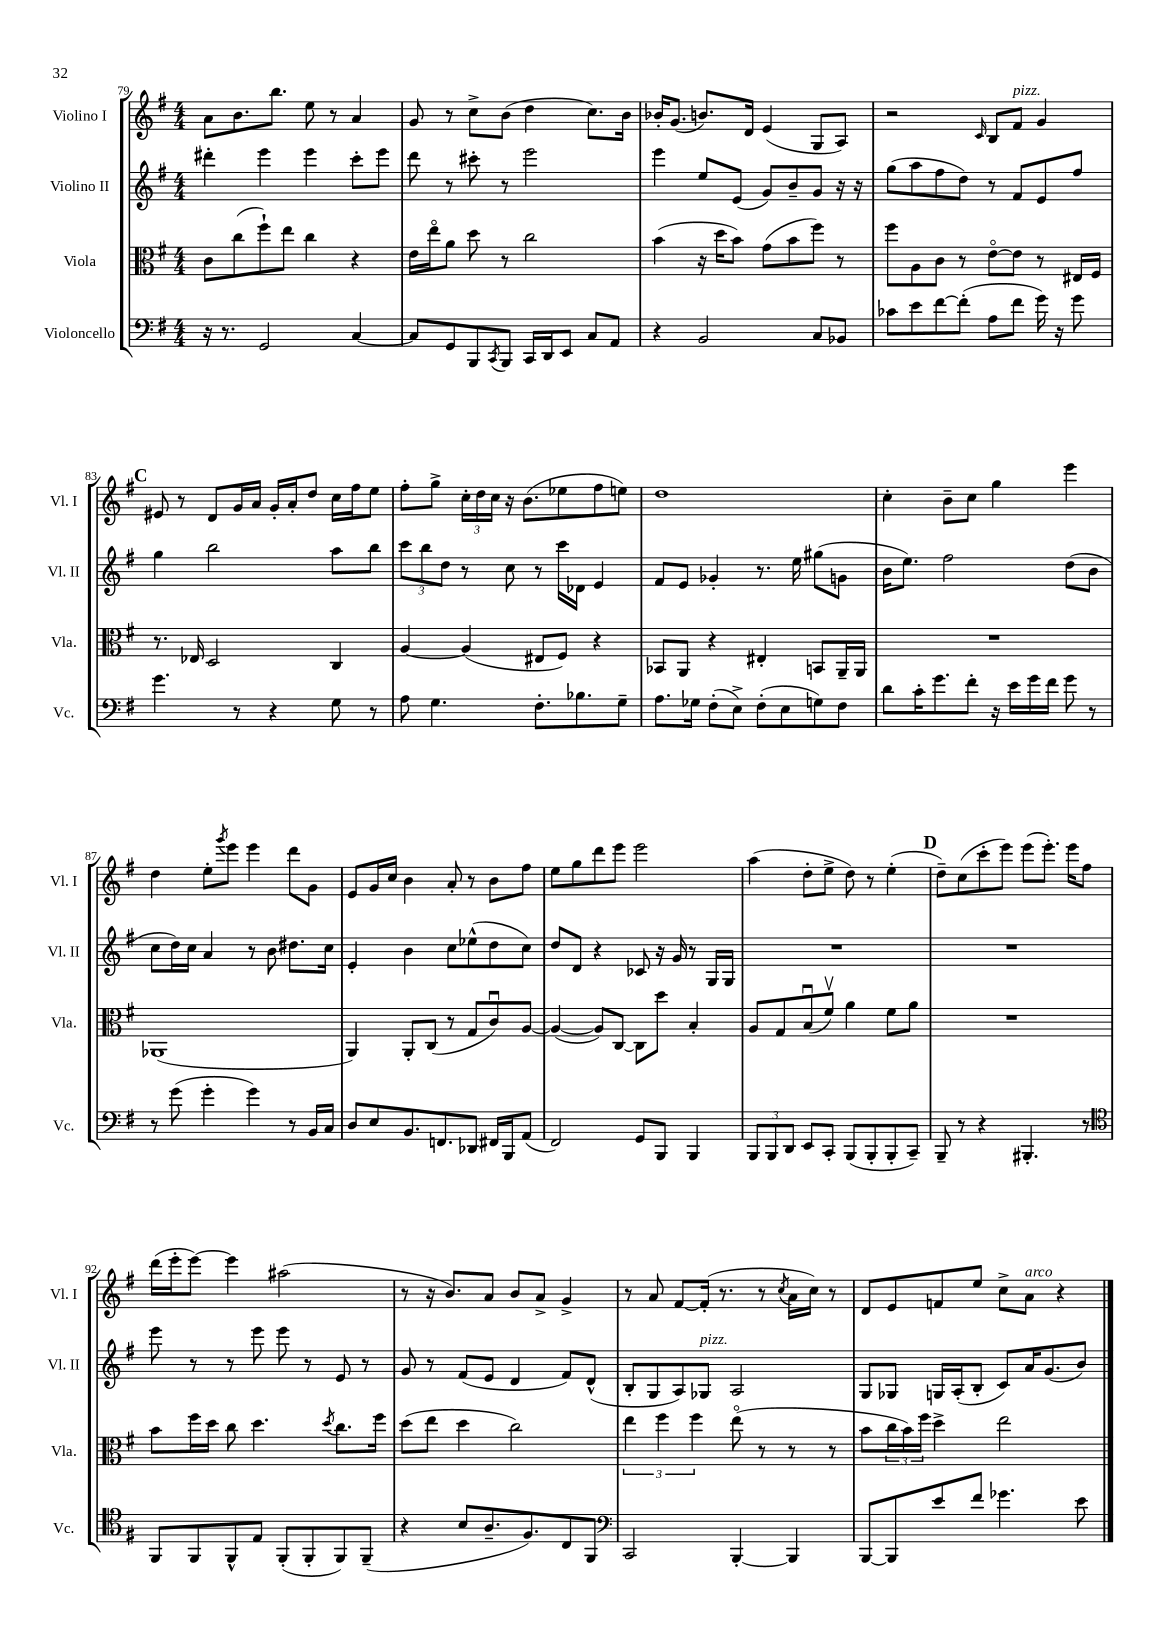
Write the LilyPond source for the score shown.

<<
\new StaffGroup <<
\new Staff = "s0" \with { instrumentName = "Violino I" shortInstrumentName = "Vl. I" } {
    \clef treble \key g \major \numericTimeSignature \time 4/4
    a'8 b'8. b''8. e''8 r8 a'4 |
    g'8 r8 c''8-> b'8( d''4 c''8.) b'16 |
    bes'16-. g'8.( b'8.) d'16 e'4( g8 a8) |
    r2 \grace { c'16 } b8 fis'8^\markup { \italic "pizz." } g'4 |
    \mark \markup { \bold "C" } eis'8 r8 d'8 g'16 a'16 g'16-. a'16-. d''8 c''16 fis''16 e''8 |
    fis''8-. g''8-> \tuplet 3/2 { c''16-. d''16 c''16 } r16 b'8.( ees''8 fis''8 e''8) |
    d''1 |
    c''4-. b'8-- c''8 g''4 e'''4 |
    d''4 e''8-. \acciaccatura { g'''8 } e'''8 e'''4 d'''8 g'8 |
    e'8 g'16 c''16 b'4 a'8-. r8 b'8 fis''8 |
    e''8 g''8 d'''8 e'''8 e'''2 |
    a''4( d''8-. e''8-> d''8) r8 e''4-.( |
    \mark \markup { \bold "D" } d''8--) c''8( c'''8-. e'''8) e'''8( e'''8.-.) e'''16 fis''8 |
    d'''16( e'''16-. e'''8~) e'''4 ais''2( |
    r8 r16 b'8.) a'8 b'8 a'8-> g'4-> |
    r8 a'8 fis'8~ fis'16-.( r8. r8 \acciaccatura { c''8 } a'16 c''16) r8 |
    d'8 e'8 f'8 e''8 c''8-> a'8^\markup { \italic "arco" } r4 \bar "|." |
}
\new Staff = "s1" \with { instrumentName = "Violino II" shortInstrumentName = "Vl. II" } {
    \clef treble \key g \major \numericTimeSignature \time 4/4
    dis'''4-. e'''4 e'''4 c'''8-. e'''8 |
    d'''8 r8 cis'''8-. r8 e'''2 |
    e'''4 e''8 e'8( g'8) b'8-- g'8 r16 r16 |
    g''8( a''8 fis''8 d''8) r8 fis'8 e'8 fis''8 |
    \mark \markup { \bold "C" } g''4 b''2 a''8 b''8 |
    \tuplet 3/2 { c'''8 b''8 d''8 } r8 c''8 r8 c'''16 des'16 e'4 |
    fis'8 e'8 ges'4-. r8. e''16 gis''8( g'8 |
    b'16 e''8.) fis''2 d''8( b'8 |
    c''8 d''16) c''16 a'4 r8 b'8 dis''8. c''16 |
    e'4-. b'4 c''8 ees''8-^( d''8 c''8) |
    d''8 d'8 r4 ces'8 r16 g'16 r8 g16 g16 |
    R1 |
    \mark \markup { \bold "D" } R1 |
    e'''8 r8 r8 e'''8 e'''8 r8 e'8 r8 |
    g'8 r8 fis'8( e'8 d'4 fis'8) d'8-^( |
    b8-. g8 a8) ges8^\markup { \italic "pizz." } a2 |
    g8 ges8 g16 a16-.( b8-. c'8) a'16 g'8.( b'8) \bar "|." |
}
\new Staff = "s2" \with { instrumentName = "Viola" shortInstrumentName = "Vla." } {
    \clef alto \key g \major \numericTimeSignature \time 4/4
    c'8 c''8( fis''8-!) e''8 c''4 r4 |
    e'16 e''16\flageolet a'8 d''8 r8 c''2 |
    b'4( r16 d''16 b'8) g'8( b'8 fis''8) r8 |
    fis''8 a8 c'8 r8 e'8~\flageolet e'8 r8 eis16 fis16 |
    \mark \markup { \bold "C" } r8. ees16 d2 c4 |
    a4~ a4( eis8 fis8) r4 |
    bes,8 a,8 r4 eis4-. b,8 a,16-- a,16 |
    R1 |
    aes,1( |
    a,4) a,8-. c8( r8 g8 c'8\downbow) a8~ |
    a4~( a8) c8~ c8 d''8 b4-. |
    a8 g8 b8\downbow( fis'8\upbow) a'4 fis'8 a'8 |
    \mark \markup { \bold "D" } R1 |
    b'8 fis''16 d''16 c''8 d''4. \acciaccatura { d''8 } c''8. fis''16 |
    d''8( e''8 d''4 c''2) |
    \tuplet 3/2 { e''4 fis''4 fis''4 } e''8\flageolet( r8 r8 r8 |
    b'8 \tuplet 3/2 { c''16 b'16) fis''16 } d''4-> e''2 \bar "|." |
}
\new Staff = "s3" \with { instrumentName = "Violoncello" shortInstrumentName = "Vc." } {
    \clef bass \key g \major \numericTimeSignature \time 4/4
    r16 r8. g,2 c4~ |
    c8 g,8 b,,8 \acciaccatura { c,8 } b,,8 c,16 d,16 e,8 c8 a,8 |
    r4 b,2 c8 bes,8 |
    ces'8 e'8 fis'8~ fis'8-.( a8 fis'8 g'16) r16 g'8 |
    \mark \markup { \bold "C" } g'4. r8 r4 g8 r8 |
    a8 g4. fis8.-. bes8. g8-- |
    a8. ges16 fis8-.( e8->) fis8-.( e8 g8) fis8 |
    d'8 c'16-. g'8. fis'8-. r16 e'16 g'16 fis'16 g'8 r8 |
    r8 g'8( g'4-. g'4) r8 b,16 c16 |
    d8 e8 b,8. f,8. des,8 fis,16 b,,16 a,8( |
    fis,2) g,8 b,,8 b,,4 |
    \tuplet 3/2 { b,,8 b,,8 d,8 } e,8 c,8-. b,,8( b,,8-. b,,8-. c,8--) |
    \mark \markup { \bold "D" } b,,8-- r8 r4 bis,,4.-. r8 |
    \clef tenor fis,8 fis,8 fis,8-^ e8 fis,8-.( fis,8-. fis,8) fis,8--( |
    r4 b8 a8.-- fis8.) c8 fis,8 |
    \clef bass c,2 b,,4~-. b,,4 |
    b,,8~ b,,8 e'8 fis'8 ges'4. e'8 \bar "|." |
}
>>
>>
\layout { \context { \Score currentBarNumber = #79 } }
